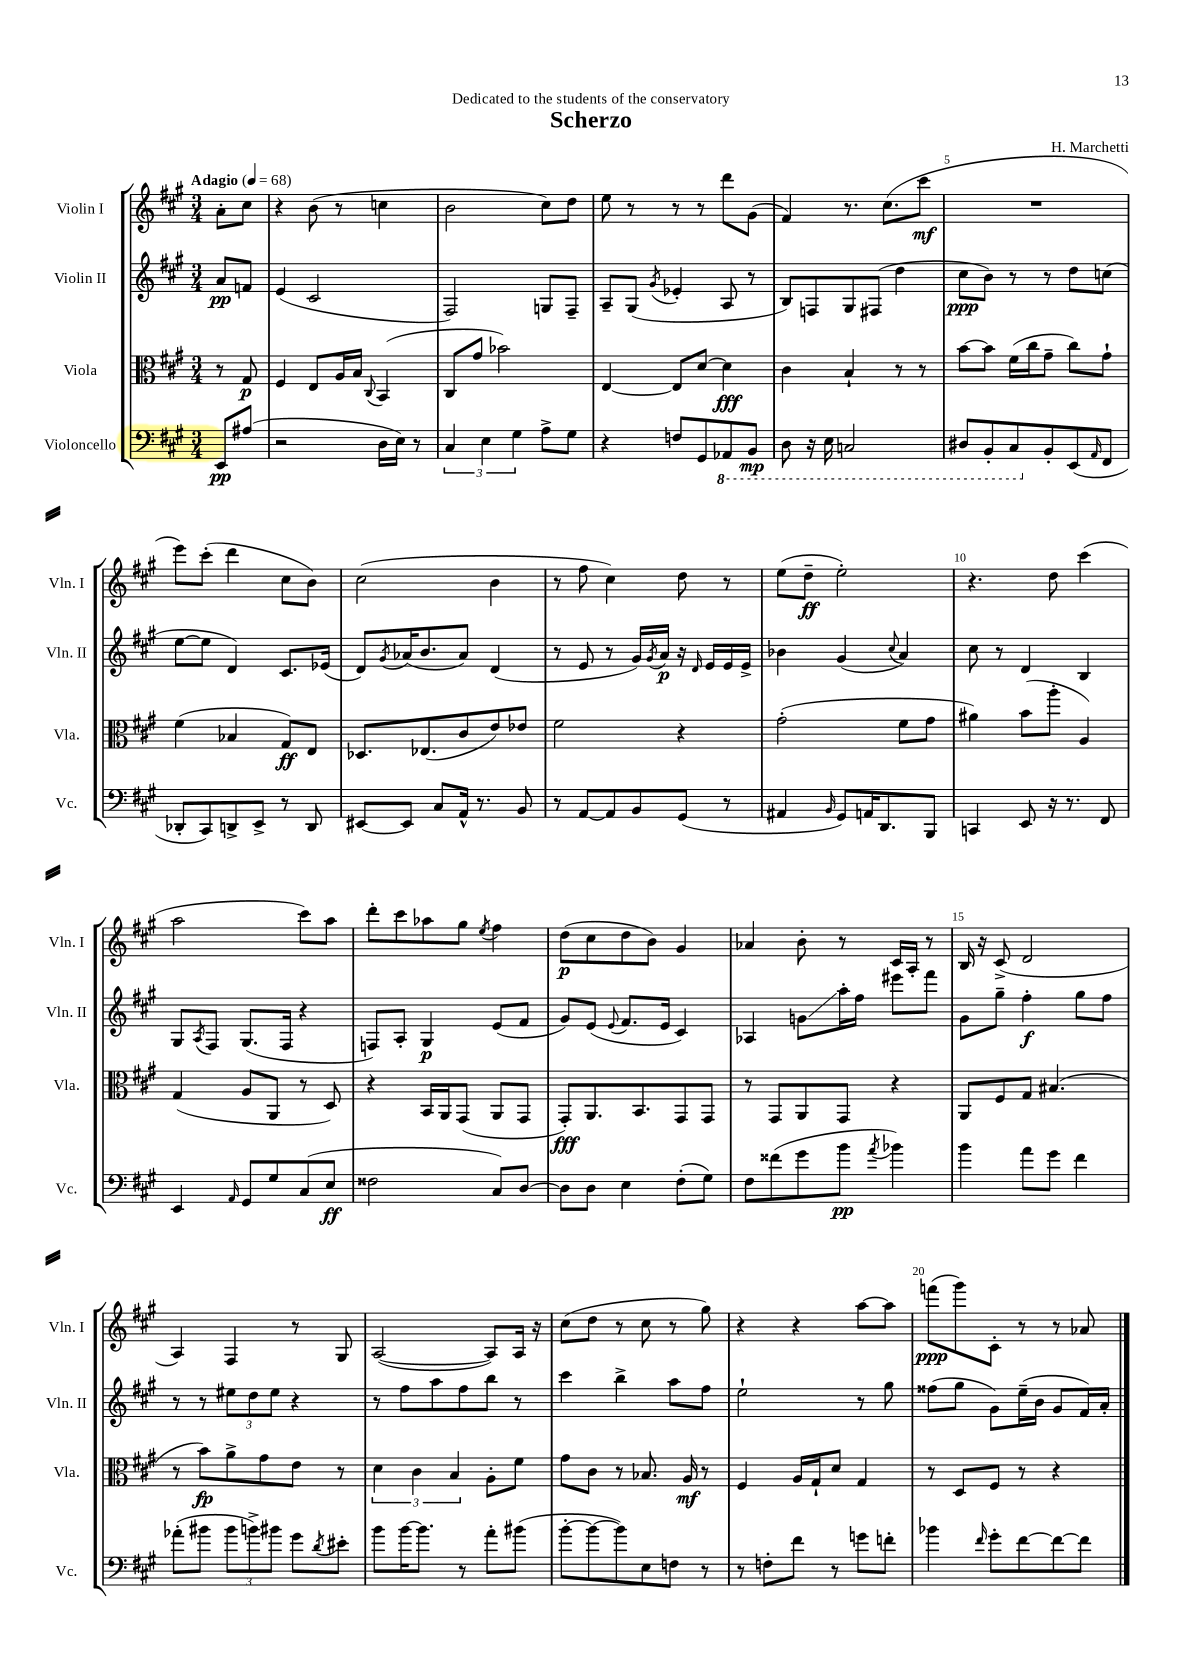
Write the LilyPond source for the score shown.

\header { title = "Scherzo" composer = "H. Marchetti" dedication = "Dedicated to the students of the conservatory" }
<<
\new StaffGroup <<
\new Staff = "s0" \with { instrumentName = "Violin I" shortInstrumentName = "Vln. I" } {
    \clef treble \key a \major \numericTimeSignature \time 3/4 \partial 4 \tempo "Adagio" 4 = 68
    a'8-. cis''8 |
    r4 b'8( r8 c''4 |
    b'2 cis''8) d''8 |
    e''8 r8 r8 r8 d'''8 gis'8( |
    fis'4) r8. cis''8.( cis'''8\mf |
    R2. |
    e'''8) cis'''8-.( d'''4 cis''8 b'8) |
    cis''2( b'4 |
    r8 fis''8 cis''4) d''8 r8 |
    e''8( d''8--\ff e''2-.) |
    r4. d''8 cis'''4( |
    a''2 cis'''8) a''8 |
    d'''8-. cis'''8 aes''8 gis''8 \acciaccatura { e''8 } fis''4 |
    d''8\p( cis''8 d''8 b'8) gis'4 |
    aes'4 b'8-. r8 cis'16 a16-. r8 |
    b16 r16 cis'8->( d'2 |
    a4) fis4 r8 gis8 |
    a2~( a8) a16 r16 |
    cis''8( d''8 r8 cis''8 r8 gis''8) |
    r4 r4 a''8~ a''8 |
    f'''8\ppp( gis'''8) cis'8-. r8 r8 aes'8 \bar "|." |
}
\new Staff = "s1" \with { instrumentName = "Violin II" shortInstrumentName = "Vln. II" } {
    \clef treble \key a \major \numericTimeSignature \time 3/4 \partial 4
    a'8\pp f'8 |
    e'4( cis'2 |
    fis2) g8 fis8-- |
    a8-- gis8( \acciaccatura { gis'8 } ees'4-. a8 r8 |
    b8) f8 gis8 fis8( d''4 |
    cis''8\ppp b'8) r8 r8 d''8 c''8( |
    e''8~ e''8 d'4) cis'8. ees'16( |
    d'8) \acciaccatura { gis'8 } aes'16( b'8. aes'8) d'4( |
    r8 e'8 r8 gis'16) \acciaccatura { gis'8 } a'16\p r16 \grace { d'16 } e'16 e'16 e'16-> |
    bes'4 gis'4( \appoggiatura { cis''8 } a'4) |
    cis''8 r8 d'4 b4 |
    gis8 \acciaccatura { a8 } fis8 gis8.( fis16 r4 |
    f8) a8-. gis4\p e'8( fis'8 |
    gis'8) e'8( \appoggiatura { e'8 } fis'8. e'16 cis'4) |
    aes4 g'8\glissando a''16-. fis''16 eis'''8 fis'''8 |
    gis'8 gis''8-- fis''4-.\f gis''8 fis''8 |
    r8 r8 \tuplet 3/2 { eis''8 d''8 eis''8 } r4 |
    r8 fis''8 a''8 fis''8 b''8 r8 |
    cis'''4 b''4-> a''8 fis''8 |
    e''2-! r8 gis''8 |
    fisis''8( gis''8 gis'8) e''16--( b'16 gis'8 fis'16) a'16-. \bar "|." |
}
\new Staff = "s2" \with { instrumentName = "Viola" shortInstrumentName = "Vla." } {
    \clef alto \key a \major \numericTimeSignature \time 3/4 \partial 4
    r8 gis8\p |
    fis4 e8 a16 b16 \appoggiatura { cis8 } b,4( |
    cis8 gis'8 bes'2) |
    e4~ e8 d'8~ d'4\fff |
    cis'4 b4-! r8 r8 |
    b'8~ b'8 fis'16( cis''16 gis'8-- cis''8) gis'8-! |
    fis'4( bes4 gis8\ff) e8 |
    des8. ees8.( cis'8 e'8) ees'8 |
    fis'2 r4 |
    gis'2-.( fis'8 gis'8 |
    ais'4) b'8( a''8-. a4) |
    gis4( a8 a,8 r8 d8) |
    r4 b,16 a,16 gis,8( a,8 gis,8 |
    gis,8-.\fff) a,8. b,8. gis,8 gis,8 |
    r8 gis,8 a,8 gis,8 r4 |
    a,8 fis8 gis8 bis4.( |
    r8 b'8\fp) a'8-> gis'8 e'8 r8 |
    \tuplet 3/2 { d'4 cis'4 b4 } a8-. fis'8 |
    gis'8 cis'8 r8 bes8. a16\mf r8 |
    fis4 a16 gis16-! d'8 gis4 |
    r8 d8 fis8 r8 r4 \bar "|." |
}
\new Staff = "s3" \with { instrumentName = "Violoncello" shortInstrumentName = "Vc." } {
    \clef bass \key a \major \numericTimeSignature \time 3/4 \partial 4
    e,8\pp ais8( |
    r2 d16 e16) r8 |
    \tuplet 3/2 { cis4 e4 gis4 } a8-> gis8 |
    r4 f8 gis,8 \ottava #-1 aes,,8 b,,8\mp |
    d,8 r16 e,16 c,2 |
    dis,8 b,,8-. cis,8 \ottava #0 b,8-. e,8( \grace { a,16 } fis,8 |
    des,8-. cis,8) d,8-> e,8-> r8 d,8 |
    eis,8~ eis,8 cis8 a,16-^ r8. b,8 |
    r8 a,8~ a,8 b,8 gis,8( r8 |
    ais,4 \grace { b,16 } gis,8) a,16 d,8. b,,8 |
    c,4 e,8 r16 r8. fis,8 |
    e,4 \grace { a,16 } gis,8 gis8 cis8( e8\ff |
    fisis2 cis8) d8~ |
    d8 d8 e4 fis8-.( gis8) |
    fis8 fisis'8( gis'8 b'8\pp \acciaccatura { a'8 } bes'4) |
    b'4 a'8 gis'8 fis'4 |
    aes'8-.( bis'8 \tuplet 3/2 { bis'8 b'8->) bis'8 } gis'8 \acciaccatura { d'8 } eis'8-. |
    b'8 b'16~ b'8. r8 a'8-. bis'8( |
    b'8~-. b'8~ b'8) e8 f8 r8 |
    r8 f8-. fis'8 r8 g'8 f'8-. |
    bes'4 \grace { fis'16 } gis'8-. fis'8~ fis'8~ fis'8 \bar "|." |
}
>>
>>
\layout { \context { \Score \override BarNumber.break-visibility = ##(#f #t #t) barNumberVisibility = #(every-nth-bar-number-visible 5) } }
